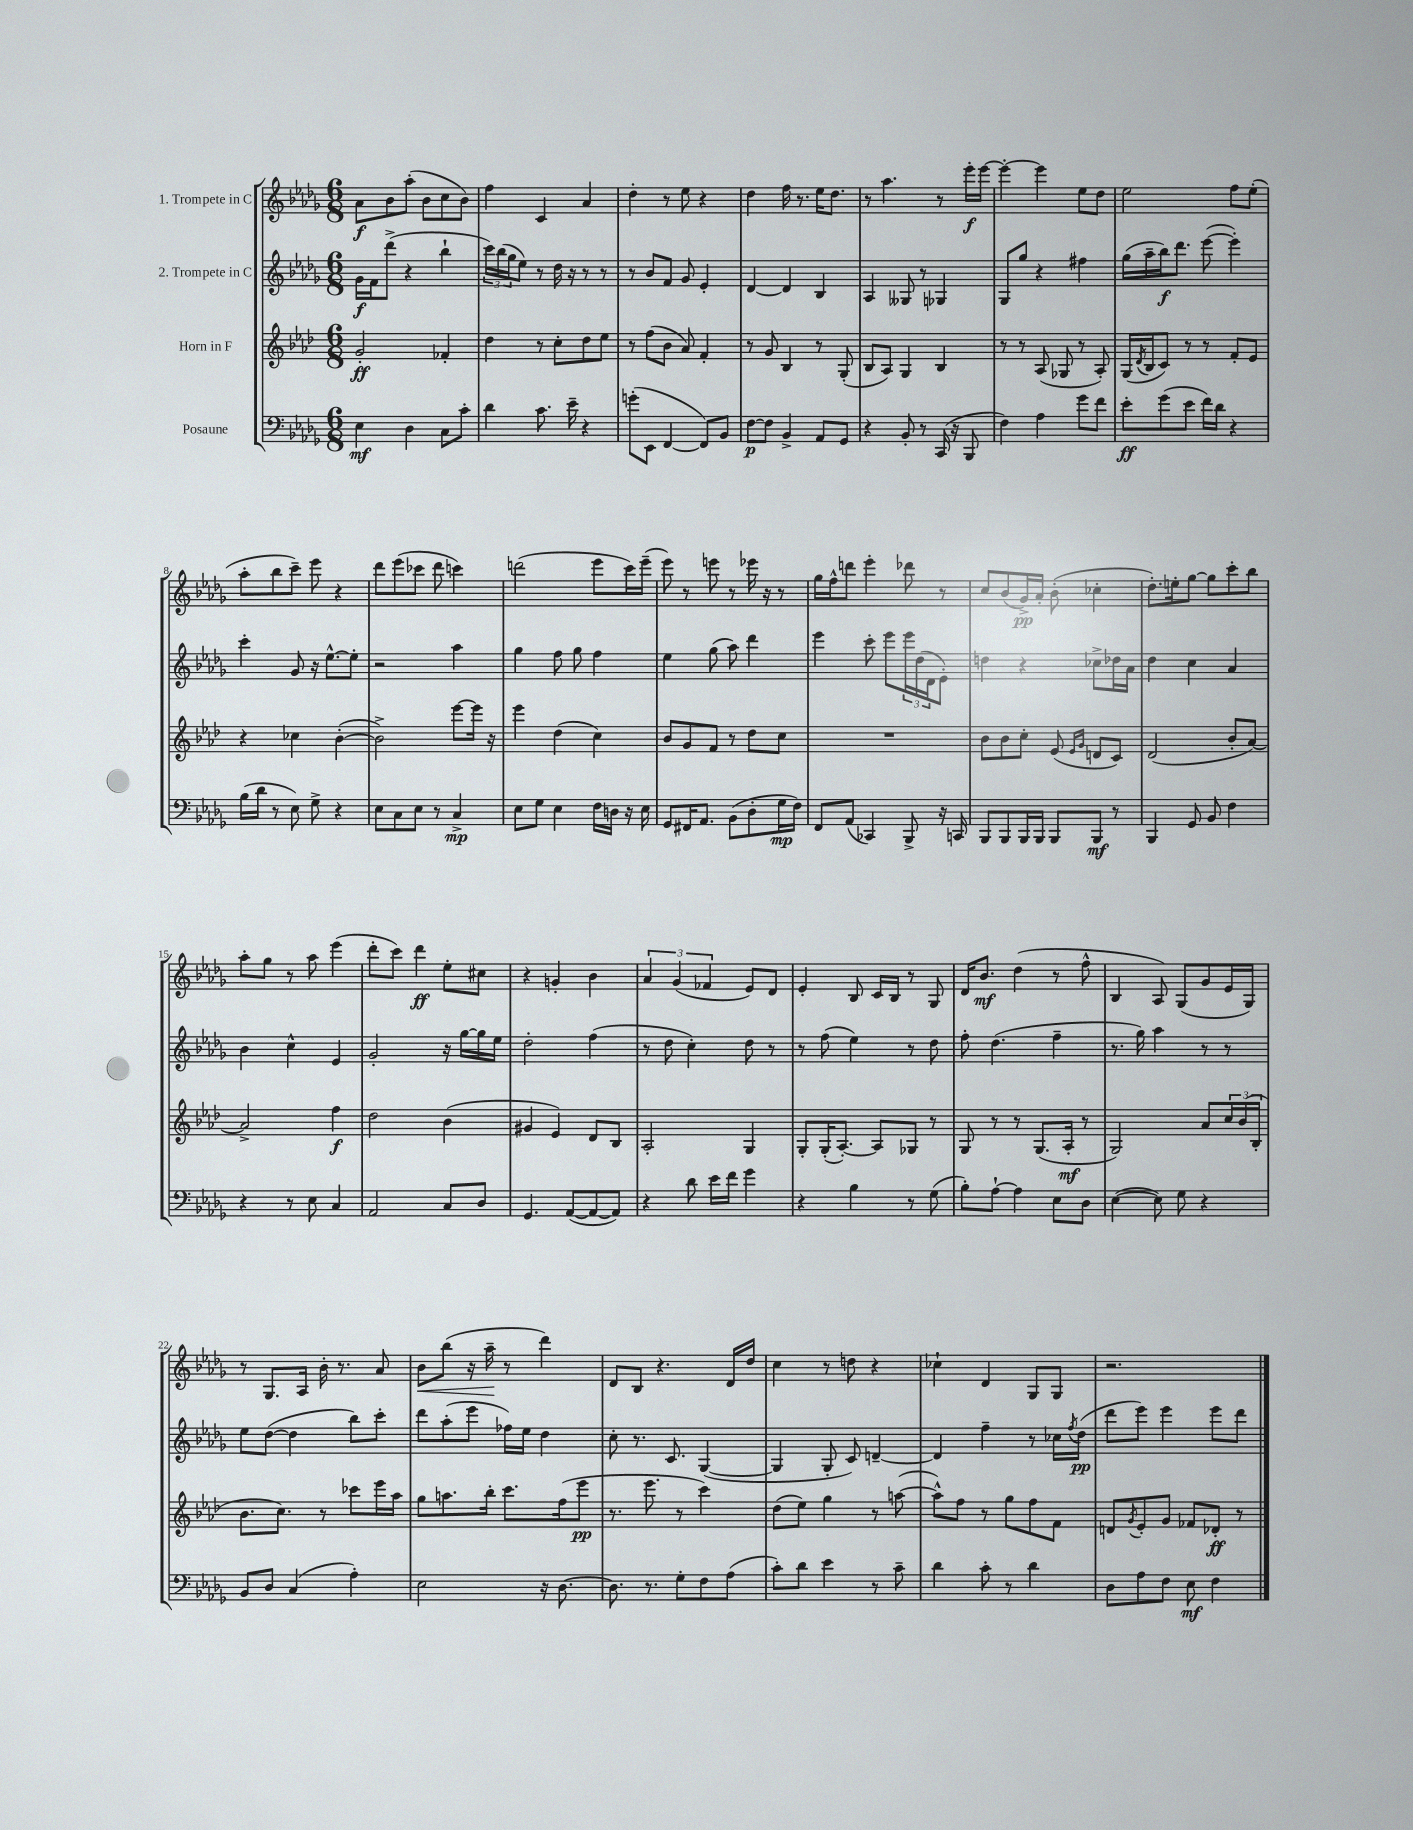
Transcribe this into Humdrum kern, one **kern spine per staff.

**kern	**dynam	**kern	**dynam	**kern	**dynam	**kern	**dynam
*part4	*part4	*part3	*part3	*part2	*part2	*part1	*part1
*staff4	*staff4	*staff3	*staff3	*staff2	*staff2	*staff1	*staff1
*I"Posaune	*	*I"Horn in F	*	*I"2. Trompete in C	*	*I"1. Trompete in C	*
*clefF4	*	*clefG2	*	*clefG2	*	*clefG2	*
*k[b-e-a-d-g-]	*	*k[b-e-a-d-]	*	*k[b-e-a-d-g-]	*	*k[b-e-a-d-g-]	*
*M6/8	*	*M6/8	*	*M6/8	*	*M6/8	*
=1	=1	=1	=1	=1	=1	=1	=1
4E-\	mf	2g'/	ff	16g-\LL	f	8a-\L	f
.	.	.	.	16f\J	.	.	.
.	.	.	.	(8ddd-^\J	.	8b-\	.
4D-\	.	.	.	4r	.	(8aa-'\J	.
.	.	.	.	.	.	8b-\L	.
8C\L	.	4f-X'/	.	4bb-`\	.	8cc\	.
8c'\J	.	.	.	.	.	8b-\J)	.
=2	=2	=2	=2	=2	=2	=2	=2
4d-\	.	4dd-\	.	24ccc\LL)	.	4ff\	.
.	.	.	.	(24bb-\	.	.	.
.	.	.	.	24gg-\J	.	.	.
.	.	.	.	8ee-\J)	.	.	.
8.c\	.	8r	.	8r	.	4c/	.
.	.	8cc'\L	.	16dd-\	.	.	.
16e-~\	.	.	.	16r	.	.	.
4r	.	8dd-\	.	8r	.	4a-/	.
.	.	8ee-\J	.	8r	.	.	.
=3	=3	=3	=3	=3	=3	=3	=3
(8gn'\L	.	8r	.	8r	.	4dd-'\	.
8EE-\J	.	(8ff\L	.	8b-/L	.	.	.
[4FF/	.	8b-\J	.	8f/J	.	8r	.
.	.	8a-/)	.	8g-/	.	8ee-\	.
8FF/L])	.	4f'/	.	4e-'/	.	4r	.
8BB-/J	.	.	.	.	.	.	.
=4	=4	=4	=4	=4	=4	=4	=4
[8F\L	p	8r	.	[4d-/	.	4dd-\	.
8F\J]	.	8g/	.	.	.	.	.
4BB-^/	.	4B-/	.	4d-/]	.	16ff\	.
.	.	.	.	.	.	8.r	.
8AA-/L	.	8r	.	4B-/	.	16ee-\KL	.
.	.	.	.	.	.	8.dd-\J	.
8GG-/J	.	(8G'/	.	.	.	.	.
=5	=5	=5	=5	=5	=5	=5	=5
4r	.	8B-/L	.	4A-/	.	8r	.
.	.	8A-/J)	.	.	.	4.aa-\	.
8BB-'/	.	4G/	.	8G--X/	.	.	.
8r	.	.	.	8r	.	.	.
(16CC/	.	4B-/	.	4G-X/	.	8r	.
16r	.	.	.	.	.	.	.
8BBB-/	.	.	.	.	.	16eee-'\LL	f
.	.	.	.	.	.	[16eee-\JJ	.
=6	=6	=6	=6	=6	=6	=6	=6
4F\)	.	8r	.	8G-/L	.	4eee-'\_	.
.	.	8r	.	8gg-/J	.	.	.
4A-\	.	(8A-/	.	4r	.	4eee-\]	.
.	.	8G-X/	.	.	.	.	.
8g-\L	.	8r	.	4ff#X\	.	8ee-\L	.
8f\J	.	8A-'/)	.	.	.	8dd-\J	.
=7	=7	=7	=7	=7	=7	=7	=7
8e-'\L	ff	(16G/LL	.	(16gg-\LL	.	2ee-\	.
.	.	8qd-/	.	.	.	.	.
.	.	16B-/J	.	16aa-~\	.	.	.
(8g-\	.	8c/J)	.	16bb-\J)	f	.	.
.	.	.	.	8.ddd-\J	.	.	.
8e-\J	.	8r	.	.	.	.	.
16f\LL)	.	8r	.	([8eee-\	.	.	.
16d-\JJ	.	.	.	.	.	.	.
4r	.	8f'/L	.	4eee-'\])	.	8ff\L	.
.	.	8e-/J	.	.	.	(8ee-'\J	.
!!LO:LB:g=z
=8	=8	=8	=8	=8	=8	=8	=8
(16B-\LL	.	4r	.	4ccc'\	.	8aa-'\L	.
16d-\JJ	.	.	.	.	.	.	.
8r	.	.	.	.	.	8bb-\	.
8E-\)	.	4cc-X\	.	8g-/	.	8ccc~\J)	.
8G-^\	.	.	.	16r	.	8eee-\	.
.	.	.	.	[8.ee-^^\L	.	.	.
4r	.	([4b-'\	.	.	.	4r	.
.	.	.	.	8ee-'\J]	.	.	.
=9	=9	=9	=9	=9	=9	=9	=9
8E-\L	.	2b-^\])	.	2r	.	8ddd-\L	.
8C\	.	.	.	.	.	(8eee-\	.
8E-\J	.	.	.	.	.	8ccc-X\J	.
8r	.	.	.	.	.	8ddd-\	.
4C^/	mp	[8eee-\L	.	4aa-\	.	4cccn\)	.
.	.	16eee-\Jk]	.	.	.	.	.
.	.	16r	.	.	.	.	.
=10	=10	=10	=10	=10	=10	=10	=10
8E-\L	.	4eee-\	.	4gg-\	.	(2dddn\	.
8G-\J	.	.	.	.	.	.	.
4E-\	.	(4dd-\	.	8ff\	.	.	.
.	.	.	.	8gg-\	.	.	.
16F\LL	.	4cc\)	.	4ff\	.	8eee-\L	.
16Dn\JJ	.	.	.	.	.	.	.
16r	.	.	.	.	.	16ccc\L)	.
16E-\	.	.	.	.	.	(16eee-~\JJ	.
=11	=11	=11	=11	=11	=11	=11	=11
8GG-/L	.	8b-/L	.	4ee-\	.	8eee-\)	.
16FF#X/K	.	8g/	.	.	.	8r	.
8.AA-/J	.	.	.	.	.	.	.
.	.	8f/J	.	(8gg-\	.	8eeen\	.
(8BB-\L	.	8r	.	8aa-\)	.	8r	.
8D-'\	.	8dd-\L	.	4ddd-\	.	16eee-X\	.
.	.	.	.	.	.	16r	.
16G-\L	mp	8cc\J	.	.	.	8r	.
16F\JJ)	.	.	.	.	.	.	.
=12	=12	=12	=12	=12	=12	=12	=12
8FF/L	.	2.r	.	4eee-\	.	16gg-\LL	.
.	.	.	.	.	.	16ff^^\J	.
(8AA-/J	.	.	.	.	.	8dddn\J	.
4CC-X/)	.	.	.	8ccc'\	.	4eee-'\	.
.	.	.	.	8eee-\L	.	.	.
8BBB-^/	.	.	.	24eee-\L	.	8ddd-X\	.
.	.	.	.	(24dd-\	.	.	.
.	.	.	.	24d-\J	.	.	.
16r	.	.	.	8e-'\J)	.	8r	.
16CCn/	.	.	.	.	.	.	.
=13	=13	=13	=13	=13	=13	=13	=13
8BBB-/L	.	8b-\L	.	4ddn\	.	8cc/L	.
8BBB-/	.	8b-\	.	.	.	(8b-/	.
16BBB-/L	.	8cc'\J	.	4r	.	16g-^/L)	pp
16BBB-/JJ	.	.	.	.	.	16a-'/JJ	.
8BBB-/L	.	(8e-/	.	.	.	(8b-'\	.
.	.	16qqe-/LL	.	.	.	.	.
.	.	16qqg/JJ	.	.	.	.	.
8BBB-/J	mf	8dn/L	.	8cc-X^\L	.	4cc-X'\	.
8r	.	8c/J)	.	16dd-X\L	.	.	.
.	.	.	.	16a-\JJ	.	.	.
=14	=14	=14	=14	=14	=14	=14	=14
4BBB-/	.	(2d-/	.	4dd-\	.	8.dd-'\L)	.
.	.	.	.	.	.	16een'\k	.
8GG-/	.	.	.	4cc\	.	[8gg-\J	.
8BB-/	.	.	.	.	.	8gg-\L]	.
4F\	.	8b-'/L	.	4a-/	.	8ccc'\	.
.	.	[8a-/J)	.	.	.	8bb-\J	.
!!LO:LB:g=z
=15	=15	=15	=15	=15	=15	=15	=15
4r	.	2a-^/]	.	4b-\	.	8aa-'\L	.
.	.	.	.	.	.	8gg-\J	.
8r	.	.	.	4cc^^\	.	8r	.
8E-\	.	.	.	.	.	8aa-\	.
4C/	.	4ff\	f	4e-/	.	(4eee-\	.
=16	=16	=16	=16	=16	=16	=16	=16
2AA-/	.	2dd-\	.	2g-'/	.	8ddd-'\L	.
.	.	.	.	.	.	8ccc\J)	.
.	.	.	.	.	.	4ddd-\	ff
8C/L	.	(4b-\	.	16r	.	8ee-'\L	.
.	.	.	.	[16gg-\LL	.	.	.
8D-/J	.	.	.	16gg-\]	.	8cc#X\J	.
.	.	.	.	16ee-\JJ	.	.	.
=17	=17	=17	=17	=17	=17	=17	=17
4.GG-/	.	4g#X/	.	2dd-'\	.	4r	.
.	.	4e-/)	.	.	.	4gn'/	.
([8AA-/L	.	.	.	.	.	.	.
8AA-/_	.	8d-/L	.	(4ff\	.	4b-\	.
8AA-/J])	.	8B-/J	.	.	.	.	.
=18	=18	=18	=18	=18	=18	=18	=18
4r	.	2A-'/	.	8r	.	6a-/	.
.	.	.	.	8dd-\	.	.	.
.	.	.	.	.	.	(6g-/	.
8d-\	.	.	.	4cc'\)	.	.	.
.	.	.	.	.	.	6f-X/	.
16e-\LL	.	.	.	.	.	.	.
16f\JJ	.	.	.	.	.	.	.
4g-\	.	4G/	.	8dd-\	.	8e-/L)	.
.	.	.	.	8r	.	8d-/J	.
=19	=19	=19	=19	=19	=19	=19	=19
4r	.	8G'/L	.	8r	.	4e-'/	.
.	.	(16G'/K	.	(8ff\	.	.	.
.	.	[8.A-'/J)	.	.	.	.	.
4B-\	.	.	.	4ee-\)	.	8B-/	.
.	.	8A-/L]	.	.	.	16c/LL	.
.	.	.	.	.	.	16B-/JJ	.
8r	.	8G-X/J	.	8r	.	8r	.
(8G-\	.	8r	.	8dd-\	.	8G-/	.
=20	=20	=20	=20	=20	=20	=20	=20
8B-'\L)	.	8G/	.	8ff'\	.	16d-/KL	.
.	.	.	.	.	.	8.b-/J	mf
[8A-`\J	.	8r	.	(4.dd-\	.	.	.
4A-\]	.	8r	.	.	.	(4dd-\	.
.	.	(8.G/L	.	.	.	.	.
8E-\L	.	.	.	4ff~\	.	8r	.
.	.	16A-'/Jk	mf	.	.	.	.
8D-\J	.	8r	.	.	.	8ff^^\	.
=21	=21	=21	=21	=21	=21	=21	=21
([4E-\	.	2G/)	.	8.r	.	4B-/	.
.	.	.	.	16gg-\)	.	.	.
8E-\])	.	.	.	4aa-\	.	8A-/)	.
8G-\	.	.	.	.	.	(8G-/L	.
4r	.	8a-/L	.	8r	.	8g-/	.
.	.	24cc/L	.	8r	.	16e-/L	.
.	.	(24b-/	.	.	.	.	.
.	.	.	.	.	.	16G-/JJ)	.
.	.	24B-'/JJ	.	.	.	.	.
!!LO:LB:g=z
=22	=22	=22	=22	=22	=22	=22	=22
8BB-/L	.	8.b-\L	.	8ee-\L	.	8r	.
8D-/J	.	.	.	([8dd-\J	.	8.G-/L	.
.	.	8.cc\J)	.	.	.	.	.
(4C/	.	.	.	4dd-\]	.	.	.
.	.	.	.	.	.	16A-/Jk	.
.	.	8r	.	.	.	16b-'\	.
.	.	.	.	.	.	8.r	.
4A-'\)	.	8ccc-X\L	.	8bb-\L)	.	.	.
.	.	16eee-\L	.	8ccc'\J	.	8a-/	.
.	.	16aa-\JJ	.	.	.	.	.
=23	=23	=23	=23	=23	=23	=23	=23
!	!	!	!	!	!	!	!LO:HP:b
2E-\	.	8gg\L	.	8ddd-\L	.	8b-\L	<
.	.	8.aan\	.	(8aa-'\	.	(8bb-\J	.
.	.	.	.	8eee-\J	.	16r	.
.	.	16bb-'\Jk	.	.	.	16aa-~\	.
.	.	8.ccc\L	.	16ff-X\LL)	.	8r	[
.	.	.	.	16ee-\JJ	.	.	.
16r	.	.	.	4dd-\	.	4ddd-\)	.
[8.D-\	.	(16ff\k	.	.	.	.	.
.	.	8eee-\J	pp	.	.	.	.
=24	=24	=24	=24	=24	=24	=24	=24
8.D-\]	.	8.r	.	8cc'\	.	8d-/L	.
.	.	.	.	8.r	.	8B-/J	.
8.r	.	8.eee-\	.	.	.	.	.
.	.	.	.	.	.	4.r	.
.	.	.	.	8.c/	.	.	.
8G-'\L	.	8r	.	.	.	.	.
8F\	.	4ccc\)	.	([4G-/	.	.	.
(8A-\J	.	.	.	.	.	16d-/LL	.
.	.	.	.	.	.	16dd-/JJ	.
=25	=25	=25	=25	=25	=25	=25	=25
8c'\L)	.	(8dd-\L	.	4G-/]	.	4cc\	.
8d-\J	.	8ee-\J)	.	.	.	.	.
4e-\	.	4gg\	.	8G-'/	.	8r	.
.	.	.	.	8c/)	.	8ddn\	.
8r	.	8r	.	[4dn~/	.	4r	.
8c~\	.	([8aan\	.	.	.	.	.
=26	=26	=26	=26	=26	=26	=26	=26
4d-\	.	8aa^^\L])	.	4d/]	.	4cc-X`\	.
.	.	8ff\J	.	.	.	.	.
8c'\	.	8r	.	4ff~\	.	4d-/	.
8r	.	8gg\L	.	.	.	.	.
4d-\	.	8ff\	.	8r	.	8G-/L	.
.	.	8f\J	.	16cc-X\LL	.	8G-/J	.
.	.	.	.	8qff/	.	.	.
.	.	.	.	(16dd-\JJ	pp	.	.
=27	=27	=27	=27	=27	=27	=27	=27
8D-\L	.	8dn/L	.	8ddd-\L	.	2.r	.
.	.	8qg/	.	.	.	.	.
8A-\	.	8e-'/	.	8eee-\J)	.	.	.
8F\J	.	8g/J	.	4eee-\	.	.	.
8E-\	mf	8f-X/L	.	.	.	.	.
4F\	.	8d-X'/J	ff	8eee-\L	.	.	.
.	.	8r	.	8ddd-\J	.	.	.
==	==	==	==	==	==	==	==
*-	*-	*-	*-	*-	*-	*-	*-
